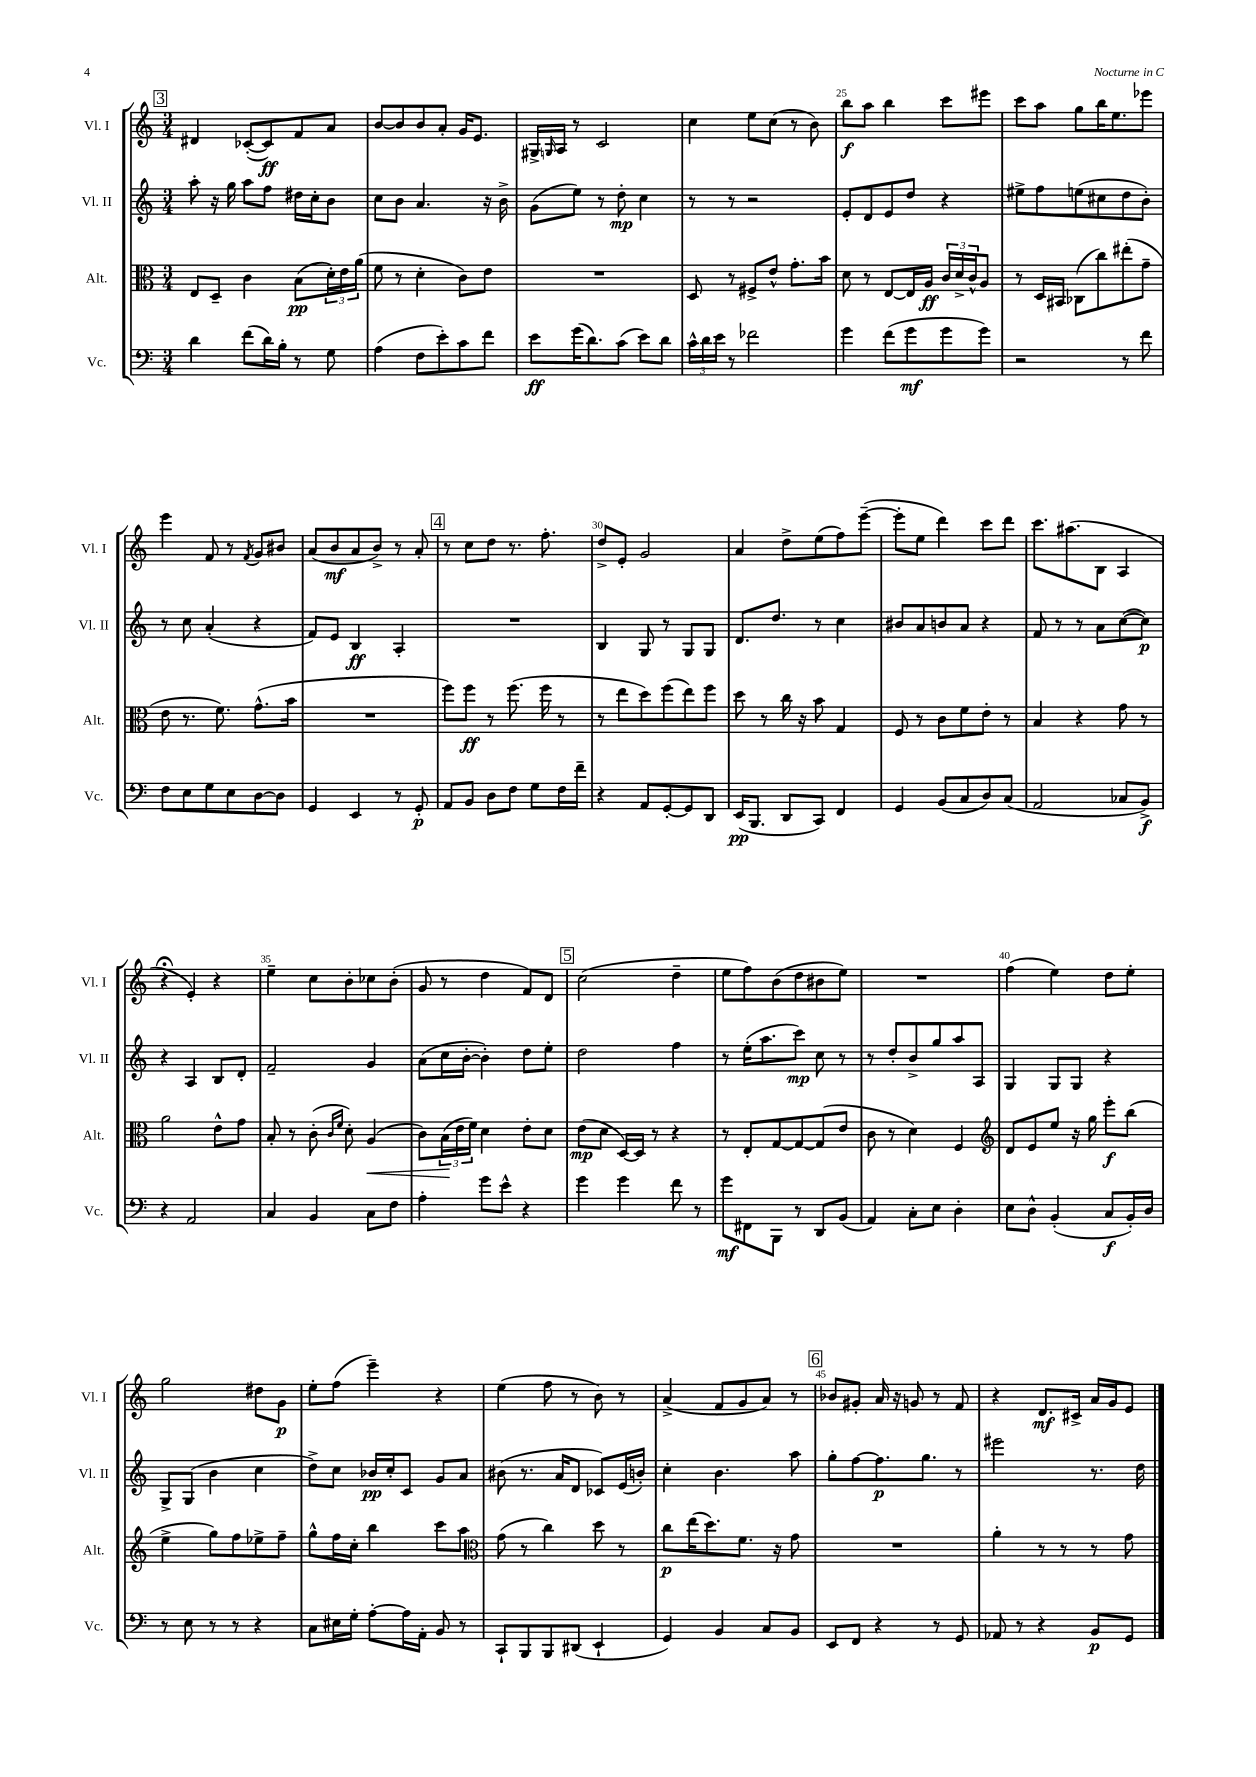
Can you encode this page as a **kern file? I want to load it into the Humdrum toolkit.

**kern	**kern	**kern	**kern
*staff4	*staff3	*staff2	*staff1
*clefF4	*clefC3	*clefG2	*clefG2
*k[]	*k[]	*k[]	*k[]
*M3/4	*M3/4	*M3/4	*M3/4
4d	8E	8aa'	4d#
.	8D~	16r	.
.	.	16gg	.
(8f	4c	8aa	([8c-'
16d)	.	8ff	8c-])
16B'	.	.	.
8r	(8B	16dd#	8f
.	.	16cc'	.
8G	24d')	8b	8a
.	24e	.	.
.	(24a	.	.
=	=	=	=
(4A	8f	8cc	[8b
.	8r	8b	8b]
8F	4d'	4.a	8b
8e')	.	.	8a'
8c	8c)	.	16g
.	.	.	8.e
8f	8e	16r	.
.	.	16b^	.
=	=	=	=
8e	2.r	(8g	16G#^
.	.	.	16qqG
.	.	.	16A
(16g	.	8ee)	8r
8.d)	.	.	.
.	.	8r	2c
(8c	.	8dd'	.
8e)	.	4cc	.
8d	.	.	.
=	=	=	=
24c^^	8D	8r	4cc
24d	.	.	.
24e	.	.	.
8r	8r	8r	.
2f-	8F#^	2r	8ee
.	8e^^	.	(8cc
.	8.g'	.	8r
.	.	.	8b)
.	16b	.	.
=	=	=	=
4g	8d	8e'	8bb
.	8r	8d	8aa
(8f	[8E	8e	4bb
8g	16E]	8dd	.
.	16A	.	.
8g	24c	4r	8ccc
.	24d^	.	.
.	24c^^	.	.
8g)	8A	.	8eee#
=	=	=	=
2r	8r	8ee#^	8ccc
.	16D	8ff	8aa
.	16BB#	.	.
.	(8C-	(8ee	8gg
.	8cc)	8cc#	16bb
.	.	.	8.ee
8r	(8ee#'	8dd	.
8f	8g~	8b')	8eee-
=	=	=	=
8F	8e	8r	4eee
8E	8.r	8cc	.
8G	.	(4a'	8f
.	8.f)	.	.
8E	.	.	8r
.	.	.	8qf
[8D	(8.g^^	4r	8g
8D]	.	.	8b#
.	16b	.	.
=	=	=	=
4GG	2.r	8f)	(8a
.	.	8e	8b
4EE	.	4B	8a
.	.	.	8b^)
8r	.	4A'	8r
8GG'	.	.	8a'
=	=	=	=
8AA	8ff)	2.r	8r
8BB	8ff	.	8cc
8D	8r	.	8dd
8F	(8.ff	.	8.r
8G	.	.	.
.	16ff	.	8.ff'
16F	8r	.	.
16f~	.	.	.
=	=	=	=
4r	8r	4B	8dd^
.	8ee	.	8e'
8AA	8dd)	8G	2g
[8GG'	(8ff	8r	.
8GG]	8ee)	8G	.
8DD	8ff	8G	.
=	=	=	=
(16EE	8dd	8.d	4a
8.BBB	.	.	.
.	8r	.	.
.	.	8.dd	.
8DD	16cc	.	8dd^
.	16r	.	.
8CC)	8b	8r	(8ee
4FF	4G	4cc	8ff)
.	.	.	([8eee~
=	=	=	=
4GG	8F	8b#	8eee']
.	8r	8a	8ee
(8BB	8c	8b	4ddd)
8C	8f	8a	.
8D)	8e'	4r	8ccc
(8C	8r	.	8ddd
=	=	=	=
2AA	4B	8f	8.ccc
.	.	8r	.
.	.	.	(8.aa#
.	4r	8r	.
.	.	8a	8B
8C-	8g	([8cc	4A
8BB^)	8r	8cc])	.
=	=	=	=
4r	2a	4r	4r;
2AA	.	4A	4e')
.	8e^^	8B	4r
.	8g	8d'	.
=	=	=	=
4C	8B'	2f~	4ee~
.	8r	.	.
4BB	(8c'	.	8cc
.	16qqc	.	.
.	16qqf	.	.
.	8d')	.	8b'
8C	(4A	4g	8cc-
8F	.	.	(8b'
=	=	=	=
4A'	8c)	(8a	8g
.	(24B	16cc	8r
.	24e	.	.
.	.	[16b'	.
.	24f)	.	.
8g	4d	4b'])	4dd
8e^^	.	.	.
4r	8e'	8dd	8f)
.	8d	8ee'	8d
=	=	=	=
4g	(8e	2dd	(2cc
.	8d	.	.
4g	[16D)	.	.
.	16D]	.	.
.	8r	.	.
8f	4r	4ff	4dd~
8r	.	.	.
=	=	=	=
8g	8r	8r	8ee
8FF#	8E'	(16ee'	8ff)
.	.	8.aa	.
8BBB	[8G	.	(8b
8r	8G_	8ccc)	8dd
8DD	(8G]	8cc	8b#
(8BB	8e	8r	8ee)
=	=	=	=
4AA)	8c	8r	2.r
.	8r	8dd'	.
8C'	4d)	8b^	.
8E	.	8gg	.
4D'	4F	8aa	.
.	.	8A	.
=	=	=	=
*	*clefG2	*	*
8E	8d	4G	(4ff
8D^^	8e	.	.
(4BB'	8ee	8G	4ee)
.	16r	8G	.
.	16gg	.	.
8C	8eee'	4r	8dd
16BB')	(8bb	.	8ee'
16D	.	.	.
=	=	=	=
8r	4ee^	8G^	2gg
8E	.	(8G	.
8r	8gg)	4b	.
8r	8ff	.	.
4r	8ee-^	4cc	8dd#
.	8ff~	.	8g
=	=	=	=
8C	8gg^^	8dd^)	8ee'
16E#	16ff	8cc	(8ff
16G'	16cc'	.	.
[8A'	4bb	16b-	4eee~)
.	.	16cc'	.
16A]	.	8c	.
16AA'	.	.	.
8BB	8ccc	8g	4r
8r	8aa	8a	.
=	=	=	=
*	*clefC3	*	*
8CC`	(8g	(8b#	(4ee
8BBB	8r	8.r	.
8BBB	4cc)	.	8ff
.	.	16a	.
(8DD#	.	8d	8r
4EE`	8dd	8c-)	8b)
.	8r	(16e	8r
.	.	16b')	.
=	=	=	=
4GG)	8cc	4cc'	(4a^
.	(16ee	.	.
.	8.dd)	.	.
4BB	.	4.b	8f
.	8.f	.	8g
8C	.	.	8a)
.	16r	.	.
8BB	8g	8aa	8r
=	=	=	=
8EE	2.r	8gg'	8b-
8FF	.	[8ff	8g#'
4r	.	8.ff]	16a
.	.	.	16r
.	.	.	8g
.	.	8.gg	.
8r	.	.	8r
8GG	.	8r	8f
=	=	=	=
8AA-	4a'	2eee#	4r
8r	.	.	.
4r	8r	.	8.d
.	8r	.	.
.	.	.	16c#^
8BB	8r	8.r	16a
.	.	.	16g
8GG	8g	.	8e
.	.	16dd	.
==	==	==	==
*-	*-	*-	*-
